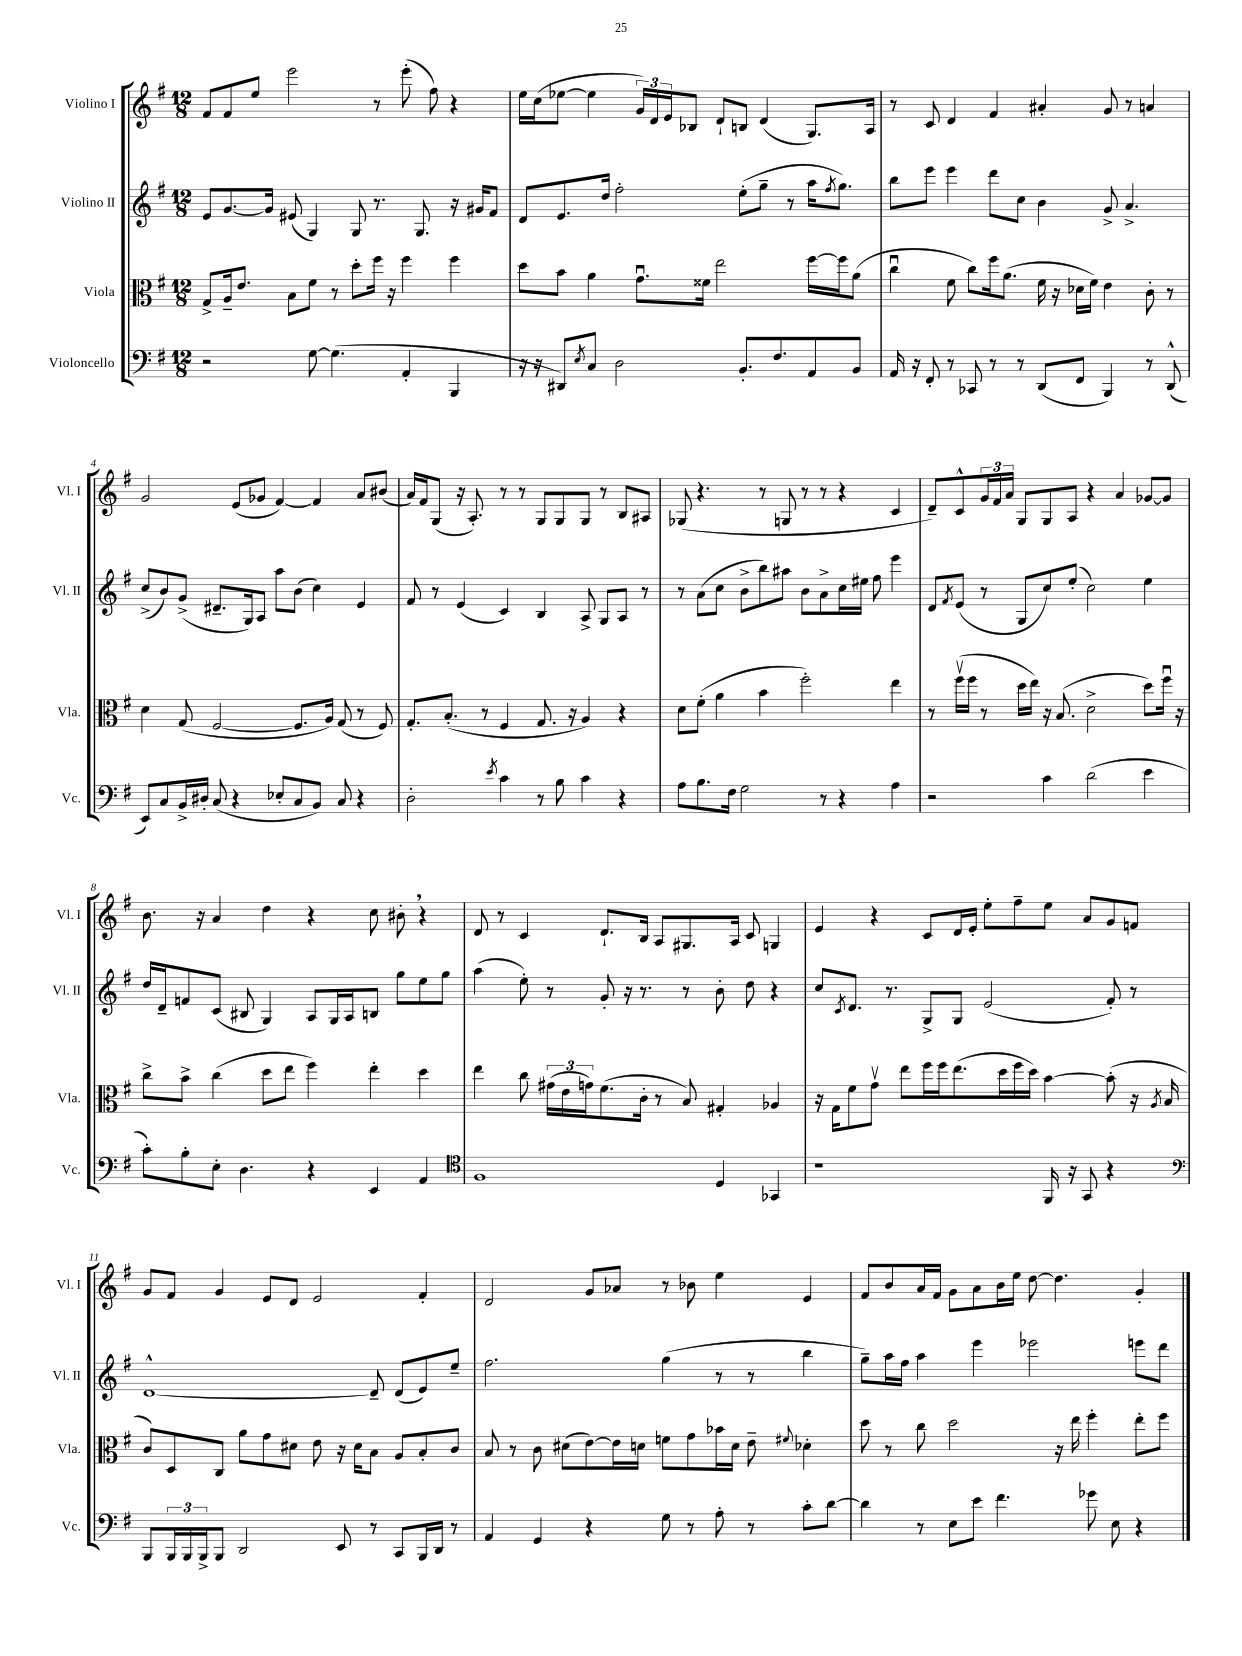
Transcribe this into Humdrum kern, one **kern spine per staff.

**kern	**kern	**kern	**kern
*staff4	*staff3	*staff2	*staff1
*clefF4	*clefC3	*clefG2	*clefG2
*k[f#]	*k[f#]	*k[f#]	*k[f#]
*M12/8	*M12/8	*M12/8	*M12/8
2r	8G^/L	8e/L	8f#/L
.	16A~/k	[8.g/	8f#/
.	8.e/J	.	.
.	.	.	8ee/J
.	.	16g/]Jk	.
.	8B\L	(8e#/	2eee\
[8G\	8f#\J	4G/)	.
(4.G\]	8r	.	.
.	8dd'\L	8G/	.
.	16ff#\Jk	8.r	8r
.	16r	.	.
4AA'/	4ff#\	.	(8eee'\
.	.	8.G/	.
.	.	.	8ff#\)
4BBB/	4ff#\	16r	4r
.	.	16g#/LK	.
.	.	8f#/J	.
=	=	=	=
16r	8dd\L	8d/L	16ee\LL
16r	.	.	(16cc\J
8DD#/L)	8b\J	8.e/	[8ee-\J
8qE/	.	.	.
8C/J	4a\	.	4ee-\]
.	.	16dd/Jk	.
2D\	.	2ff#'\	.
.	8.gu\L	.	24g/LL)
.	.	.	24d/
.	.	.	24e/J
.	.	.	8B-/J
.	16f##\Jk	.	.
.	2ee\	.	8d`/L
8.BB'/L	.	(8ee'\L	8B/J
.	.	8gg~\J	(4d/
8.F#/	.	.	.
.	.	8r	.
8AA/	[16ff#\LL	16aa\LK	8.G/L)
.	.	8qff#/	.
.	16ff#\]J	8.gg\J)	.
8BB/J	(8a\J	.	.
.	.	.	16A/Jk
=	=	=	=
16AA/	4ccu\	8bb\L	8r
16r	.	.	.
8FF#'/	.	8eee\J	8c/
8r	8f#\	4eee\	4d/
8CC-/	8cc\L)	.	.
8r	16ff#\k	8ddd\L	4f#/
.	(8.a\J	.	.
8r	.	8cc\J	.
(8DD/L	16f#\	4b\	4a#'/
.	16r	.	.
8FF#/J	16d-\LL	.	.
.	16f#\JJ)	.	.
4BBB/)	4e\	8g^/	8g/
.	.	4.a^/	8r
8r	8c'\	.	4a/
(8DD^^/	8r	.	.
=	=	=	=
8EE/L)	4d\	(8cc^/L	2g/
8C/	.	8b/)	.
16BB^/L	(8G/	(8g^/J	.
16D#'/JJ	.	.	.
(8C/	[2F#/	8.d#~/L	.
4r	.	.	(8e/L
.	.	16G/k)	.
.	.	8A/J	8g-/J
8E-'/L	.	8aa\L	[4f#/)
8C/	8.F#/]L	(8b\J	.
8BB/J)	.	4cc\)	4f#/]
.	16A/Jk)	.	.
8C/	(8G/	.	.
4r	8r	4e/	8a/L
.	8F#/)	.	(8b#/J
=	=	=	=
2D'\	8.G'/L	8f#/	16a/LL)
.	.	.	16f#/J
.	.	8r	(8G/J
.	(8.B'/J	.	.
.	.	(4e/	16r
.	.	.	8.A'/)
.	8r	.	.
8qe/	.	.	.
4c\	4F#/	4c/)	8r
.	.	.	8r
8r	8.G/	4B/	8G/L
8B\	.	.	8G/
.	16r	.	.
4c\	4A/)	8A^/	8G/J
.	.	8G/L	8r
4r	4r	8A/J	8B/L
.	.	8r	8A#/J
=	=	=	=
8A\L	8d\L	8r	(8G-/
8.B\	(8f#'\J	(8a\L	4.r
.	4a\	8cc\J	.
16F#\Jk	.	.	.
2G\	.	8b^\L	.
.	4b\	8bb\)	8r
.	.	8aa#\J	8G/
.	2ff#'\)	8b\L	8r
8r	.	8a^\	8r
4r	.	16cc\L	4r
.	.	16ee#\JJ	.
.	.	8ff#\	.
4A\	4ee\	4eee\	4c/
=	=	=	=
2r	8r	8d/L	8d~/L)
.	.	8qf#/	.
.	(16ff#v\LL	(8e/J	8c^^/
.	16ff#\JJ	.	.
.	8r	8r	24g/L
.	.	.	24f#/
.	.	.	24a/JJ
.	16dd\LL	8G/L	8G/L
.	16ee\JJ)	.	.
4c\	16r	8cc/)	8G/
.	(8.B/	.	.
.	.	(8ee'/J	8A/J
(2d\	2d^\	2cc\)	4r
.	.	.	4a/
4e\	8dd\L)	4ee\	[8g-/L
.	16ff#u\Jk	.	8g-/]J
.	16r	.	.
=	=	=	=
8c'\L)	8cc^\L	16dd/LL	8.b\
.	.	16d~/J	.
8B'\	8b^\J	8f/	.
.	.	.	16r
8E'\J	(4cc\	(8c/J	4a/
4.D\	.	8B#/	.
.	8dd\L	4G/)	4dd\
.	8ee\J	.	.
4r	4ff#\)	8A/L	4r
.	.	16G/L	.
.	.	16A/J	.
4EE/	4ee'\	8B/J	8cc\
.	.	8gg\L	8b#'\
4AA/	4dd\	8ee\	4r
.	.	8gg\J	.
=	=	=	=
*clefC4	*	*	*
1F#	4ee\	(4aa\	8d/
.	.	.	8r
.	8cc\	8ee'\)	4c/
.	(24g#\LL	8r	.
.	24e\	.	.
.	24g\J)	.	.
.	(8.f#\	8g'/	8.d`/L
.	.	16r	.
.	16c'\Jk	8.r	16B/Jk
.	8r	.	8A/L
.	8B/)	8r	8.G#/
4D/	4G#'/	8b'\	.
.	.	.	16A/Jk
.	.	8dd\	8c/
4GG-/	4A-/	4r	4G/
=	=	=	=
1r	16r	8cc/L	4e/
.	16G\LK	.	.
.	.	8qc/	.
.	8f#\	8.d/J	.
.	8gv\J	.	4r
.	.	8.r	.
.	8ee\L	.	.
.	16ff#\L	8G^/L	8c/L
.	16ff#\J	.	.
.	(8.ee\	8G/J	16d/L
.	.	.	16e'/JJ
.	.	(2e/	8ee'\L
.	16dd\L	.	.
.	16ff#\	.	8ff#~\
.	16dd\JJ)	.	.
16FF#/	[4b\	.	8ee\J
16r	.	.	.
8GG/	.	.	8a/L
4r	(8b'\]	8f#'/)	8g/
.	16r	8r	8f/J
.	8qA/	.	.
.	16B/	.	.
=	=	=	=
*clefF4	*	*	*
8BBB/L	8c/L)	[1d^^	8g/L
24BBB/L	8D/	.	8f#/J
24BBB/	.	.	.
24BBB^/J	.	.	.
8BBB/J	8C/J	.	4g/
2DD/	8a\L	.	.
.	8g\	.	8e/L
.	8d#\J	.	8d/J
.	8e\	.	2e/
8EE/	16r	.	.
.	16d#\LK	.	.
8r	8B\J	8d~/]	.
8CC/L	8A/L	(8d/L	.
16BBB/L	8B'/	8e/)	4f#'/
16DD/JJ	.	.	.
8r	8c/J	8ee~/J	.
=	=	=	=
4AA/	8B/	2.ff#\	2d/
.	8r	.	.
4GG/	8c\	.	.
.	(8d#\L	.	.
4r	[8e\)	.	8g/L
.	16e\]L	.	8a-/J
.	16d\JJ	.	.
8G\	8f\L	(4gg\	8r
8r	8g\	.	8b-\
8A'\	16b-\L	8r	4ee\
.	16d\JJ	.	.
8r	8e~\	8r	.
.	8qqf#/	.	.
8c'\L	4d-'\	4bb\	4e/
[8d\J	.	.	.
=	=	=	=
4d\]	8dd\	8gg~\L)	8f#/L
.	8r	16aa\L	8b/
.	.	16ff#\JJ	.
8r	8cc\	4aa\	16a/L
.	.	.	16f#/JJ
8E\L	2dd\	.	8g\L
8e\J	.	4eee\	8a\
4.f#\	.	.	16b\L
.	.	.	16ee\JJ
.	.	2eee-\	[8dd\
.	16r	.	4.dd\]
.	16ee\	.	.
8g-\	4ff#'\	.	.
8E\	.	.	.
4r	8ee'\L	8eee\L	4g'/
.	8ff#\J	8ddd\J	.
==	==	==	==
*-	*-	*-	*-
